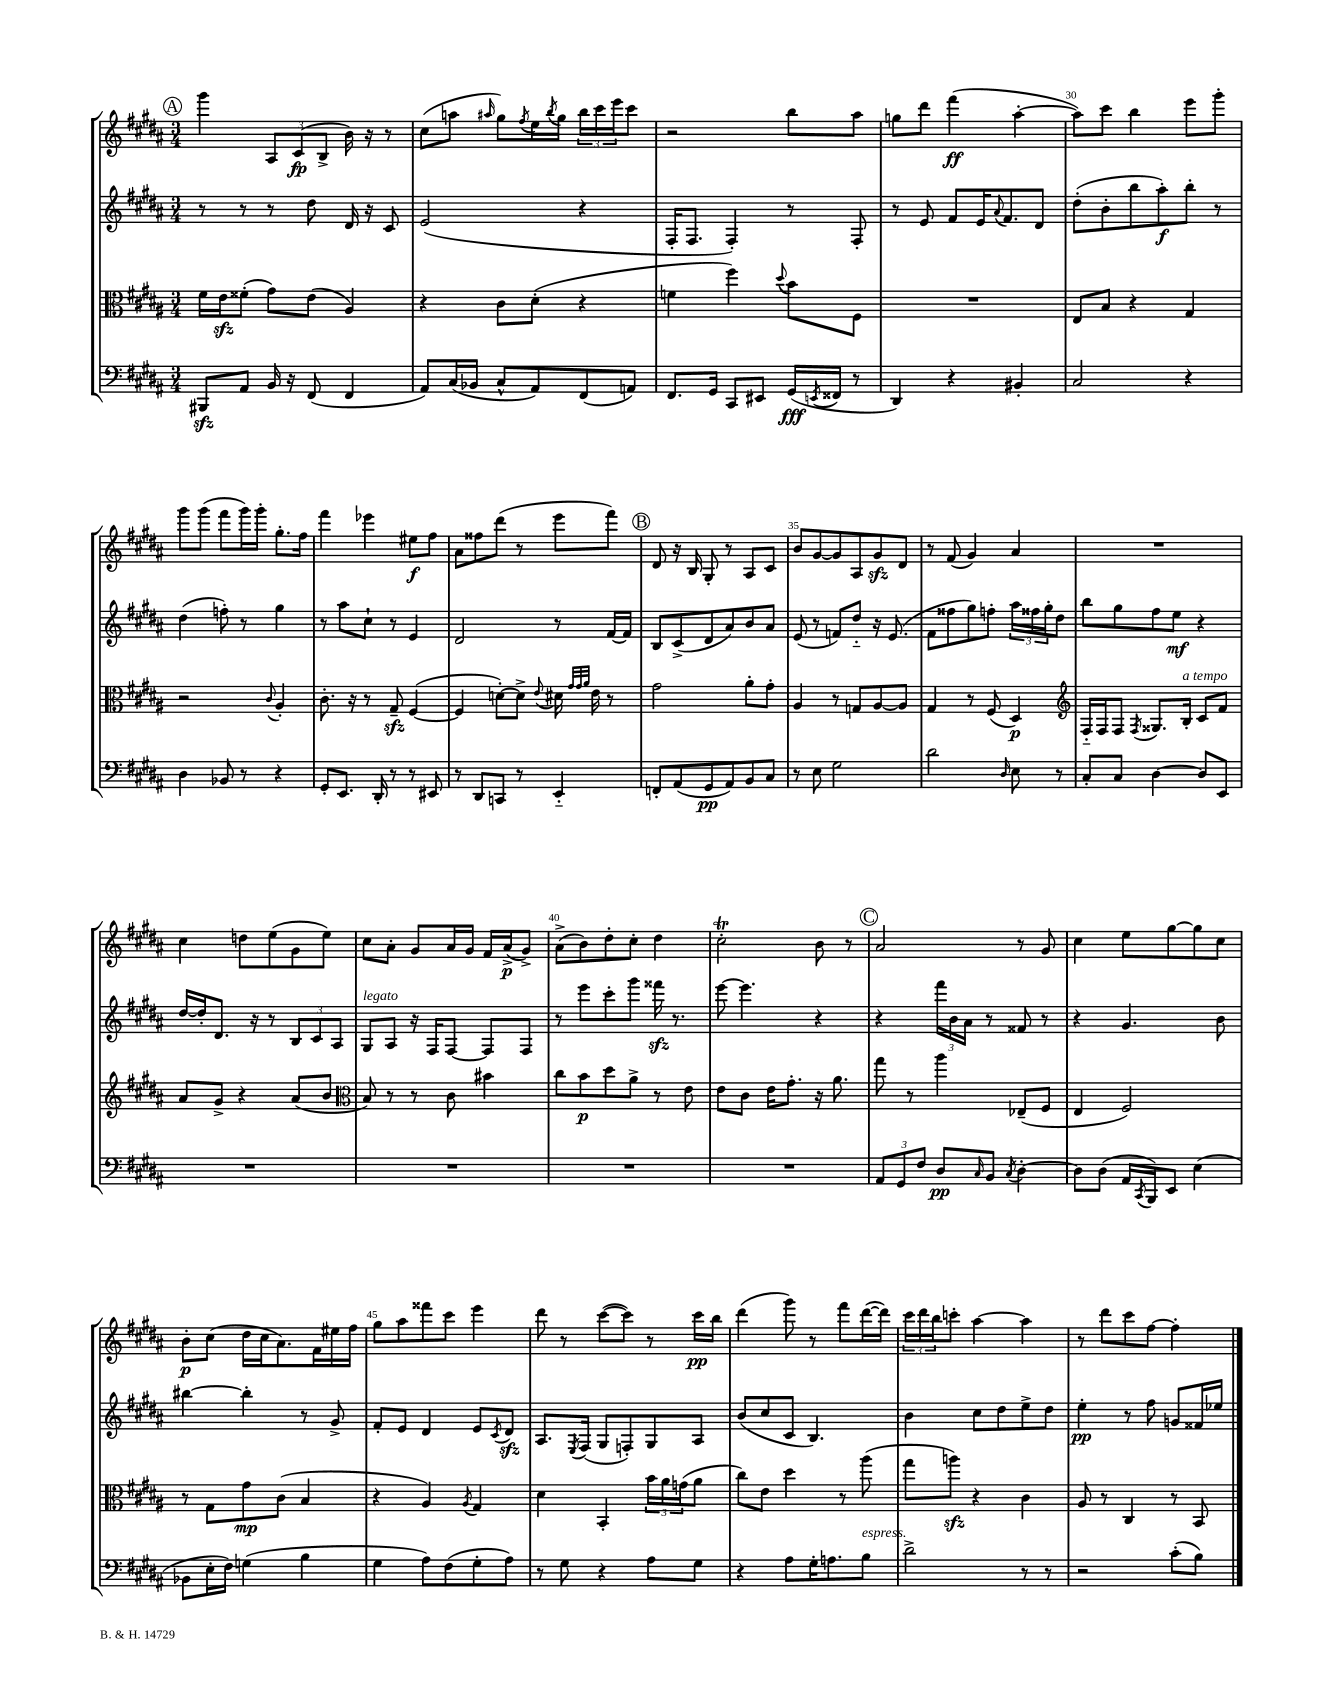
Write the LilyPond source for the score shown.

<<
\new StaffGroup <<
\new Staff = "s0" {
    \clef treble \key b \major \numericTimeSignature \time 3/4
    \mark \markup { \circle "A" } gis'''4 \tuplet 3/2 { ais8 cis'8\fp( b8-> } b'16) r16 r8 |
    cis''8( a''8 \grace { ais''16 } gis''8) \acciaccatura { fis''8 } e''16 \acciaccatura { b''8 } gis''16 \tuplet 3/2 { b''16 cis'''16 e'''16 } cis'''8 |
    r2 b''8 ais''8 |
    g''8 dis'''8 fis'''4\ff( ais''4~-. |
    ais''8) cis'''8 b''4 e'''8 gis'''8-. |
    gis'''8 gis'''8( fis'''8 gis'''16) gis'''16-. gis''8.-. fis''16 |
    fis'''4 ees'''4 eis''8\f fis''8 |
    ais'8 fisis''8 dis'''8( r8 e'''8 fis'''8) |
    \mark \markup { \circle "B" } dis'8 r16 b16 gis8-. r8 ais8 cis'8 |
    b'8 gis'8~ gis'8 ais8 gis'8\sfz dis'8 |
    r8 fis'8( gis'4) ais'4 |
    R2. |
    cis''4 d''8 e''8( gis'8 e''8) |
    cis''8 ais'8-. gis'8 ais'16 gis'16 fis'16 ais'16->\p( gis'8->) |
    ais'8->( b'8) dis''8-. cis''8-. dis''4 |
    cis''2-.\trill b'8 r8 |
    \mark \markup { \circle "C" } ais'2 r8 gis'8 |
    cis''4 e''8 gis''8~ gis''8 cis''8 |
    b'8-.\p cis''8( dis''16 cis''16 ais'8.) fis'16 eis''16 fis''16 |
    gis''8 ais''8 fisis'''8 cis'''8 e'''4 |
    dis'''8 r8 cis'''8~( cis'''8) r8 cis'''16\pp b''16 |
    dis'''4( gis'''8) r8 fis'''8 dis'''16~( dis'''16) |
    \tuplet 3/2 { cis'''16 dis'''16 b''16 } c'''8-. ais''4~ ais''4 |
    r8 dis'''8 cis'''8 fis''8~ fis''4-. \bar "|." |
}
\new Staff = "s1" {
    \clef treble \key b \major \numericTimeSignature \time 3/4
    \mark \markup { \circle "A" } r8 r8 r8 dis''8 dis'16 r16 cis'8 |
    e'2( r4 |
    fis16-. fis8. fis4-.) r8 fis8-. |
    r8 e'8 fis'8 e'16 \appoggiatura { ais'8 } fis'8. dis'8 |
    dis''8-.( b'8-. b''8 ais''8-.\f) b''8-. r8 |
    dis''4( f''8-.) r8 gis''4 |
    r8 ais''8 cis''8-! r8 e'4 |
    dis'2 r8 fis'16~ fis'16 |
    \mark \markup { \circle "B" } b8 cis'8->( dis'8 ais'8) b'8 ais'8 |
    e'8( r8 f'8) dis''8-_ r16 e'8.( |
    fis'8 fisis''8 gis''8) f''8-. \tuplet 3/2 { ais''16 fisis''16 gis''16-. } dis''8 |
    b''8 gis''8 fis''8 e''8\mf r4 |
    dis''16~ dis''16-. dis'8. r16 r8 \tuplet 3/2 { b8 cis'8 ais8 } |
    gis8^\markup { \italic "legato" } ais8 r16 fis16 fis8~ fis8 fis8 |
    r8 e'''8 cis'''8-. gis'''8 fisis'''16\sfz r8. |
    e'''8~ e'''4. r4 |
    \mark \markup { \circle "C" } r4 \tuplet 3/2 { fis'''16 b'16 ais'16 } r8 fisis'8 r8 |
    r4 gis'4. b'8 |
    bis''4~ bis''4-. r8 gis'8-> |
    fis'8-. e'8 dis'4 e'8 \acciaccatura { cis'8 } dis'8\sfz |
    ais8. \acciaccatura { e8 } fis16( gis8 f8-.) gis8 ais8 |
    b'8( cis''8 cis'8 b4.) |
    b'4 cis''8 dis''8 e''8-> dis''8 |
    e''4-.\pp r8 fis''8 g'8 fisis'16 ees''16 \bar "|." |
}
\new Staff = "s2" {
    \clef alto \key b \major \numericTimeSignature \time 3/4
    \mark \markup { \circle "A" } fis'16 e'16\sfz fisis'8-.( gis'8) e'8( ais4) |
    r4 cis'8 dis'8-.( r4 |
    f'4 fis''4) \appoggiatura { dis''8 } b'8 fis8 |
    R2. |
    e8 b8 r4 gis4 |
    r2 \appoggiatura { cis'8 } ais4-. |
    cis'8.-. r16 r8 gis8--\sfz fis4~( |
    fis4 d'8~-.) d'8-> \appoggiatura { e'8 } dis'16 \grace { gis'32 gis'32 ais'32 } e'16 r8 |
    \mark \markup { \circle "B" } gis'2 ais'8-. gis'8-. |
    ais4 r8 g8 ais8~ ais8 |
    gis4 r8 fis8( dis4\p) |
    \clef treble fis16-_ fis16 fis8 \acciaccatura { fis8 } gisis8. b16-.^\markup { \italic "a tempo" } cis'8 fis'8 |
    ais'8 gis'8-> r4 ais'8( b'8 |
    \clef alto b8) r8 r8 cis'8 bis'4 |
    cis''8 b'8\p dis''8 ais'8-> r8 e'8 |
    e'8 cis'8 e'16 gis'8.-. r16 ais'8. |
    \mark \markup { \circle "C" } gis''8 r8 ais''4 ees8--( fis8 |
    e4 fis2) |
    r8 gis8 gis'8\mp cis'8( b4 |
    r4 ais4) \acciaccatura { ais8 } gis4 |
    dis'4 b,4-. \tuplet 3/2 { b'16 ais'16 g'16( } ais'8 |
    cis''8) e'8 dis''4 r8 ais''8( |
    gis''8 a''8\sfz) r4 cis'4 |
    ais8 r8 cis4 r8 b,8 \bar "|." |
}
\new Staff = "s3" {
    \clef bass \key b \major \numericTimeSignature \time 3/4
    \mark \markup { \circle "A" } bis,,8\sfz ais,8 b,16 r16 fis,8( fis,4 |
    ais,8) cis16( bes,16 cis8-^ ais,8) fis,8( a,8) |
    fis,8. gis,16 cis,8 eis,8 gis,16\fff( \acciaccatura { e,8 } fisis,16 r8 |
    dis,4) r4 bis,4-. |
    cis2 r4 |
    dis4 bes,8 r8 r4 |
    gis,8-. e,8. dis,16-. r8 r8 eis,8 |
    r8 dis,8 c,8 r8 e,4-_ |
    \mark \markup { \circle "B" } f,8-. ais,8( gis,8\pp ais,8) b,8 cis8 |
    r8 e8 gis2 |
    dis'2 \grace { dis16 } e8 r8 |
    cis8-. cis8 dis4~ dis8 e,8 |
    R2. |
    R2. |
    R2. |
    R2. |
    \mark \markup { \circle "C" } \tuplet 3/2 { ais,8 gis,8 fis8 } dis8\pp \grace { cis16 } b,8 \acciaccatura { cis8 } dis4~-. |
    dis8 dis8( ais,16 \acciaccatura { cis,8 } b,,16) e,8 e4( |
    bes,8 e16-. fis16) g4( b4 |
    gis4 ais8) fis8( gis8-. ais8) |
    r8 gis8 r4 ais8 gis8 |
    r4 ais8 gis16-. a8. b8^\markup { \italic "espress." } |
    dis'2-> r8 r8 |
    r2 cis'8-.( b8) \bar "|." |
}
>>
>>
\layout { \context { \Score currentBarNumber = #26 \override BarNumber.break-visibility = ##(#f #t #t) barNumberVisibility = #(every-nth-bar-number-visible 5) } }
